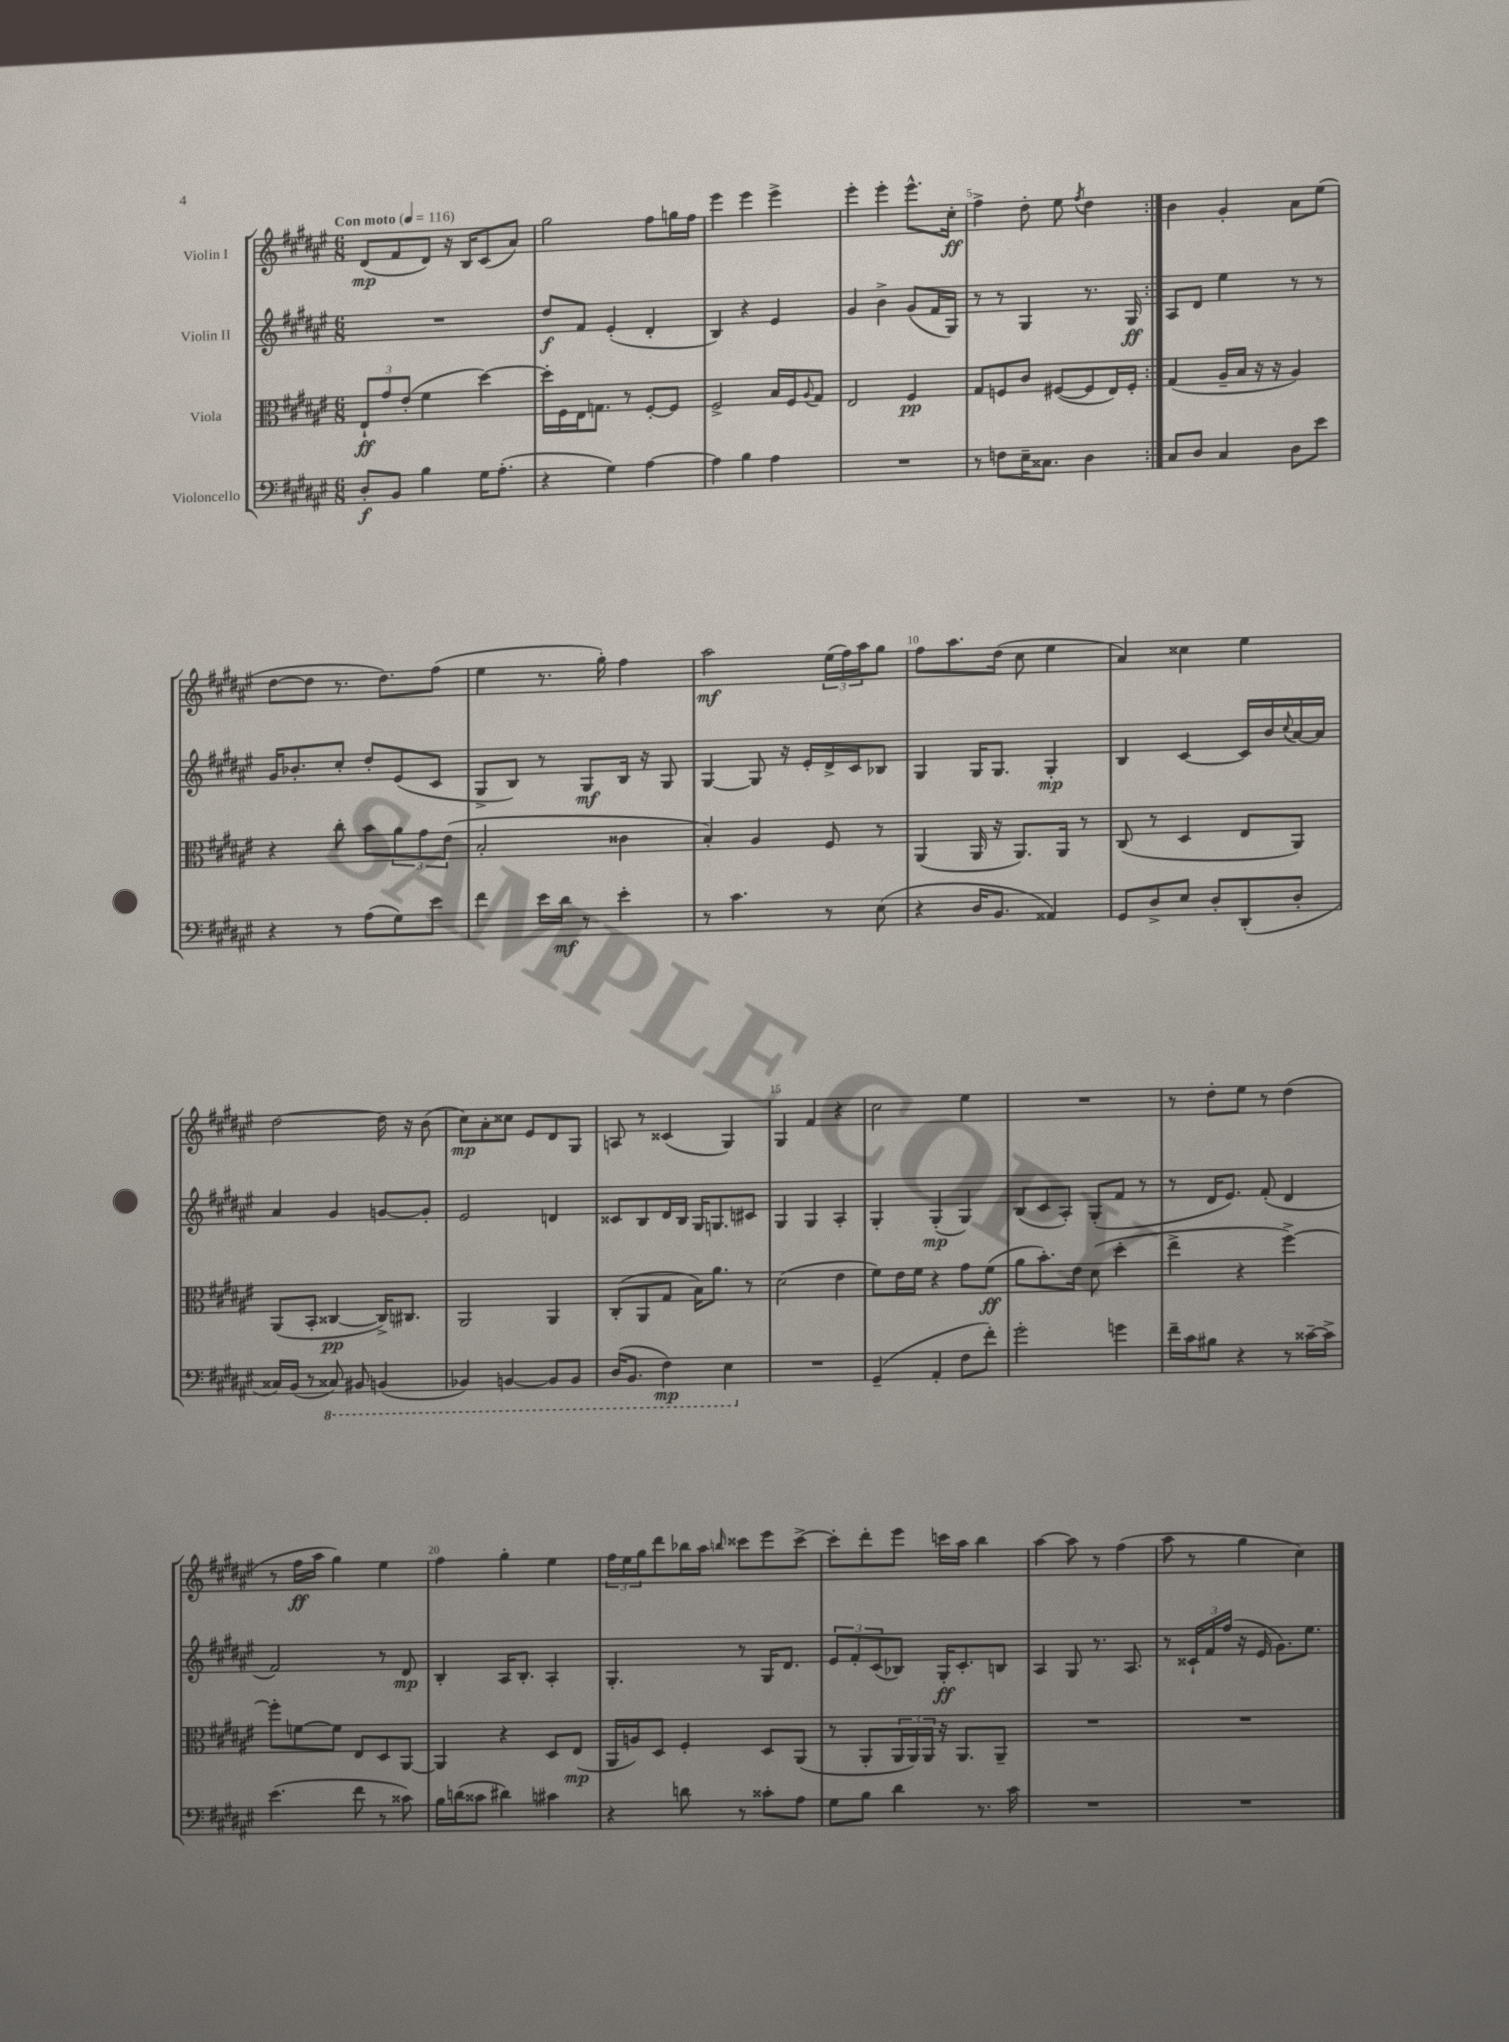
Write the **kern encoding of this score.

**kern	**dynam	**kern	**dynam	**kern	**dynam	**kern	**dynam
*part4	*part4	*part3	*part3	*part2	*part2	*part1	*part1
*staff4	*staff4	*staff3	*staff3	*staff2	*staff2	*staff1	*staff1
*I"Violoncello	*	*I"Viola	*	*I"Violin II	*	*I"Violin I	*
*clefF4	*	*clefC3	*	*clefG2	*	*clefG2	*
*k[f#c#g#d#a#e#]	*	*k[f#c#g#d#a#e#]	*	*k[f#c#g#d#a#e#]	*	*k[f#c#g#d#a#e#]	*
*M6/8	*	*M6/8	*	*M6/8	*	*M6/8	*
*MM116	*	*MM116	*	*MM116	*	*MM116	*
=1	=1	=1	=1	=1	=1	=1	=1
!	!	!	!	!	!	!LO:TX:a:B:t=Con moto	!
8D#'/L	f	12E#`/L	ff	2.r	.	(8d#/L	mp
.	.	12g#/	.	.	.	.	.
8BB/J	.	.	.	.	.	8f#/	.
.	.	(12e#'/J	.	.	.	.	.
4B\	.	4f#\	.	.	.	8d#/J)	.
.	.	.	.	.	.	16r	.
.	.	.	.	.	.	16B/KL	.
16G#\KL	.	[4dd#\)	.	.	.	(8c#/	.
(8.A#'\J	.	.	.	.	.	.	.
.	.	.	.	.	.	8a#/J)	.
=2	=2	=2	=2	=2	=2	=2	=2
4r	.	16dd#'\LL]	.	8dd#/L	f	2gg#\	.
.	.	16F#\	.	.	.	.	.
.	.	16E#\J	.	8f#/J	.	.	.
.	.	8.Gn\J	.	.	.	.	.
4G#\)	.	.	.	(4e#'/	.	.	.
.	.	8r	.	.	.	.	.
[4A#\	.	[8F#'/L	.	4d#'/	.	8ff#\L	.
.	.	8F#/J]	.	.	.	16ggn\L	.
.	.	.	.	.	.	16ff#\JJ	.
=3	=3	=3	=3	=3	=3	=3	=3
4A#\]	.	2F#^/	.	4B/)	.	4eee#\	.
4B\	.	.	.	4r	.	4eee#\	.
4A#\	.	16B/LL	.	4e#/	.	4eee#^\	.
.	.	16F#/J	.	.	.	.	.
.	.	8qqA#/	.	.	.	.	.
.	.	8G#/J	.	.	.	.	.
=4	=4	=4	=4	=4	=4	=4	=4
2.r	.	2E#/	.	4g#/	.	4eee#'\	.
.	.	.	.	4b^\	.	4eee#'\	.
.	.	4F#/	pp	(8g#/L	.	8.eee#^^\L	.
.	.	.	.	16f#/L	.	.	.
.	.	.	.	16G#/JJ)	.	16cc#'\Jk	ff
=5	=5	=5	=5	=5	=5	=5	=5
8r	.	8G#/L	.	8r	.	4ff#^\	.
8Fn\L	.	8Fn/	.	8r	.	.	.
16E#~\K	.	8c#/J	.	4G#/	.	8dd#'\	.
8.C##X\J	.	.	.	.	.	.	.
.	.	([8F#X/L	.	.	.	8ee#\	.
.	.	.	.	.	.	8qff#/	.
4D#\	.	8F#/]	.	8.r	.	4dd#\	.
.	.	16E#/L)	.	.	.	.	.
.	.	16F#'/JJ	.	16G#/	ff	.	.
=6:|!	=6:|!	=6:|!	=6:|!	=6:|!	=6:|!	=6:|!	=6:|!
8C#/L	.	(4G#/	.	8A#/L	.	4b\	.
8D#/J	.	.	.	8d#/J	.	.	.
4C#/	.	16A#~/LL	.	4ee#\	.	4g#'/	.
.	.	16B/JJ	.	.	.	.	.
.	.	16r	.	.	.	.	.
.	.	16r	.	.	.	.	.
8D#\L	.	4A#/)	.	8r	.	8a#\L	.
8e#\J	.	.	.	8r	.	(8ee#\J	.
!!LO:LB:g=z
=7	=7	=7	=7	=7	=7	=7	=7
4r	.	4r	.	16g#/KL	.	[8dd#\L	.
.	.	.	.	8.b-X'/	.	.	.
.	.	.	.	.	.	8dd#\J]	.
8r	.	8cc#'\	.	8cc#'/J	.	8.r	.
(8A#\L	.	8b\L	.	8dd#'/L	.	.	.
.	.	.	.	.	.	8.dd#\L)	.
8G#\)	.	12a#\	.	(8e#/	.	.	.
.	.	12g#\	.	.	.	.	.
8e#\J	.	.	.	8c#/J	.	(8ff#\J	.
.	.	(12e#\J	.	.	.	.	.
=8	=8	=8	=8	=8	=8	=8	=8
4f#\	.	2B'/	.	8G#^/L	.	4ee#\	.
.	.	.	.	8B/J)	.	.	.
16e#\LL	.	.	.	8r	.	8.r	.
16d#\JJ	mf	.	.	.	.	.	.
8r	.	.	.	8G#/L	mf	.	.
.	.	.	.	.	.	16gg#'\)	.
4e#'\	.	4c##X\	.	16B/Jk	.	4ff#\	.
.	.	.	.	16r	.	.	.
.	.	.	.	8G#/	.	.	.
=9	=9	=9	=9	=9	=9	=9	=9
8r	.	4B'/)	.	[4G#/	.	2aa#\	mf
4.c#\	.	.	.	.	.	.	.
.	.	4A#/	.	8G#/]	.	.	.
.	.	.	.	16r	.	.	.
.	.	.	.	16e#'/LL	.	.	.
8r	.	8F#/	.	16d#^/	.	(24ee#\LL	.
.	.	.	.	.	.	24ff#\)	.
.	.	.	.	16c#/J	.	.	.
.	.	.	.	.	.	24aa#\J	.
(8E#\	.	8r	.	8B-X/J	.	8gg#\J	.
=10	=10	=10	=10	=10	=10	=10	=10
4r	.	(4AA#/	.	4G#/	.	8ff#\L	.
.	.	.	.	.	.	8.aa#\	.
16D#/KL	.	16AA#/	.	16G#/KL	.	.	.
8.BB/J	.	16r	.	8.G#/J	.	(16dd#\Jk	.
.	.	8.AA#/L)	.	.	.	8cc#\	.
4AA##X/)	.	.	.	4G#'/	mp	4ee#\	.
.	.	16AA#/Jk	.	.	.	.	.
.	.	8r	.	.	.	.	.
=11	=11	=11	=11	=11	=11	=11	=11
8GG#/L	.	(8C#/	.	4B/	.	4a#/)	.
8D#^/	.	8r	.	.	.	.	.
8E#/J	.	4D#/	.	[4c#/	.	4cc##X\	.
8D#'/L	.	.	.	.	.	.	.
(8DD#'/	.	8E#/L	.	16c#/LL]	.	4ee#\	.
.	.	.	.	16b/	.	.	.
.	.	.	.	8qqcc#/	.	.	.
8D#'/J	.	8AA#/J)	.	[16a#/	.	.	.
.	.	.	.	16a#/JJ]	.	.	.
!!LO:LB:g=z
=12	=12	=12	=12	=12	=12	=12	=12
16C##X/LL)	.	(8AA#/L	.	4a#/	.	[2dd#\	.
(16BB/JJ	.	.	.	.	.	.	.
8r	.	8BB'/J	.	.	.	.	.
*8ba	*	*	*	*	*	*	*
8CC##X/)	.	[4C##X/	pp	4g#/	.	.	.
8BBB#X/	.	.	.	.	.	.	.
(4BBBn/	.	16C##^/KL])	.	[8gn/L	.	16dd#\]	.
.	.	8.C#X/J	.	.	.	16r	.
.	.	.	.	8g'/J]	.	(8b\	.
=13	=13	=13	=13	=13	=13	=13	=13
4BBB-X/)	.	2AA#/	.	2e#/	.	8cc#\L)	mp
.	.	.	.	.	.	8a#'\	.
[4BBBn/	.	.	.	.	.	8cc##X\J	.
.	.	.	.	.	.	8e#/L	.
8BBB/L]	.	4AA#/	.	4dn/	.	8d#/	.
8BBB/J	.	.	.	.	.	8G#/J	.
=14	=14	=14	=14	=14	=14	=14	=14
(16DD#/KL	.	(8C#'/L	.	8c##X/L	.	8An/	.
8.BBB/J	.	.	.	.	.	.	.
.	.	8AA#/	.	8B/	.	8r	.
4FF#\)	mp	8G#/J	.	16d#/L	.	(4c##X/	.
.	.	.	.	16B/JJ	.	.	.
.	.	16B\KL)	.	16G#/KL	.	.	.
.	.	8.a#\J	.	8.Gn/	.	.	.
4EE#\	.	.	.	.	.	4G#/)	.
.	.	8r	.	8c#X/J	.	.	.
=15	=15	=15	=15	=15	=15	=15	=15
*X8ba	*	*	*	*	*	*	*
2.r	.	(2d#\	.	4G#/	.	4G#/	.
.	.	.	.	4G#/	.	4f#/	.
.	.	4e#\	.	4A#'/	.	4r	.
=16	=16	=16	=16	=16	=16	=16	=16
(4GG#~/	.	8f#\L)	.	4G#'/	.	2cc#\	.
.	.	16e#\L	.	.	.	.	.
.	.	16f#\JJ	.	.	.	.	.
4AA#'/	.	4r	.	(4G#'/	mp	.	.
8F#\L	.	8g#\L	.	4G#/)	.	4ee#\	.
8f#'\J)	.	(8f#\J	ff	.	.	.	.
=17	=17	=17	=17	=17	=17	=17	=17
2g#'\	.	8a#\L	.	(8B/L	.	2.r	.
.	.	8.b'\)	.	8c#/	.	.	.
.	.	.	.	8A#'/J)	.	.	.
.	.	16e#\Jk	.	.	.	.	.
.	.	(8d#\	.	(8G#'/L	.	.	.
4gn\	.	4dd#'\	.	8f#/J	.	.	.
.	.	.	.	8r	.	.	.
=18	=18	=18	=18	=18	=18	=18	=18
16f#~\LL	.	4ee#^\	.	8r	.	8r	.
16c#\J	.	.	.	.	.	.	.
8B#X\J	.	.	.	16d#/KL	.	8dd#'\L	.
.	.	.	.	8.e#/J)	.	.	.
4r	.	4r	.	.	.	8ee#\J	.
.	.	.	.	(8f#'/	.	8r	.
8r	.	[4ff#^\)	.	4d#/	.	(4dd#\	.
[16c##X~\LL	.	.	.	.	.	.	.
16c##^\JJ]	.	.	.	.	.	.	.
!!LO:LB:g=z
=19	=19	=19	=19	=19	=19	=19	=19
(4.e#\	.	8ff#'\L]	.	2f#/)	.	8r	.
.	.	[8fn\	.	.	.	16ff#\LL	ff
.	.	.	.	.	.	16aa#\JJ	.
.	.	8f\J]	.	.	.	4gg#\)	.
8f#\	.	8E#/L	.	.	.	.	.
8r	.	8D#/	.	8r	.	4ee#\	.
8c##X\)	.	[8AA#/J	.	8d#/	mp	.	.
=20	=20	=20	=20	=20	=20	=20	=20
16B\LL	.	4AA#/]	.	4B'/	.	4ff#\	.
(16dn\J	.	.	.	.	.	.	.
8c##X\J	.	.	.	.	.	.	.
4d#X\)	.	4r	.	16A#/KL	.	4gg#'\	.
.	.	.	.	8.B'/J	.	.	.
4c#X\	.	8D#/L	.	4A#'/	.	4ee#\	.
.	.	(8E#/J	mp	.	.	.	.
=21	=21	=21	=21	=21	=21	=21	=21
4r	.	16AA#/LL	.	4.G#'/	.	24ff#\LL	.
.	.	.	.	.	.	24ee#\	.
.	.	16An/J)	.	.	.	.	.
.	.	.	.	.	.	24gg#\J	.
.	.	8D#/J	.	.	.	8ddd#\	.
8dn\	.	4F#'/	.	.	.	16bb-X\L	.
.	.	.	.	.	.	16aa#\JJ	.
.	.	.	.	.	.	16qqbbn/	.
8r	.	.	.	8r	.	8ccc##X\L	.
8c##X'\L	.	8D#/L	.	16G#/KL	.	8eee#\	.
.	.	.	.	8.d#/J	.	.	.
8A#\J	.	(8AA#/J	.	.	.	[8ccc##^\J	.
=22	=22	=22	=22	=22	=22	=22	=22
8G#\L	.	8r	.	12e#/L	.	8ccc##'\L]	.
.	.	.	.	12f#'/	.	.	.
8B\J	.	8AA#'/L	.	.	.	8ddd#'\	.
.	.	.	.	(12c#/	.	.	.
4d#\	.	24AA#/L	.	8B-X/J)	.	8eee#\J	.
.	.	24AA#/)	.	.	.	.	.
.	.	24AA#/JJ	.	.	.	.	.
.	.	16r	.	16G#'/KL	ff	16cccn\LL	.
.	.	8.AA#/L	.	8.c#'/	.	16aa#\JJ	.
8.r	.	.	.	.	.	4bb\	.
.	.	8AA#~/J	.	8Bn/J	.	.	.
16c#\	.	.	.	.	.	.	.
=23	=23	=23	=23	=23	=23	=23	=23
2.r	.	2.r	.	4A#/	.	[4aa#\	.
.	.	.	.	8G#/	.	8aa#\]	.
.	.	.	.	8.r	.	8r	.
.	.	.	.	.	.	(4ff#\	.
.	.	.	.	8.A#/	.	.	.
=24	=24	=24	=24	=24	=24	=24	=24
2.r	.	2.r	.	8r	.	8aa#\	.
.	.	.	.	24c##X`/LL	.	8r	.
.	.	.	.	24f#/	.	.	.
.	.	.	.	(24ff#/JJ	.	.	.
.	.	.	.	16r	.	4gg#\	.
.	.	.	.	16e#/	.	.	.
.	.	.	.	8.g#\L)	.	.	.
.	.	.	.	.	.	4cc#\)	.
.	.	.	.	8.ee#\J	.	.	.
==	==	==	==	==	==	==	==
*-	*-	*-	*-	*-	*-	*-	*-
